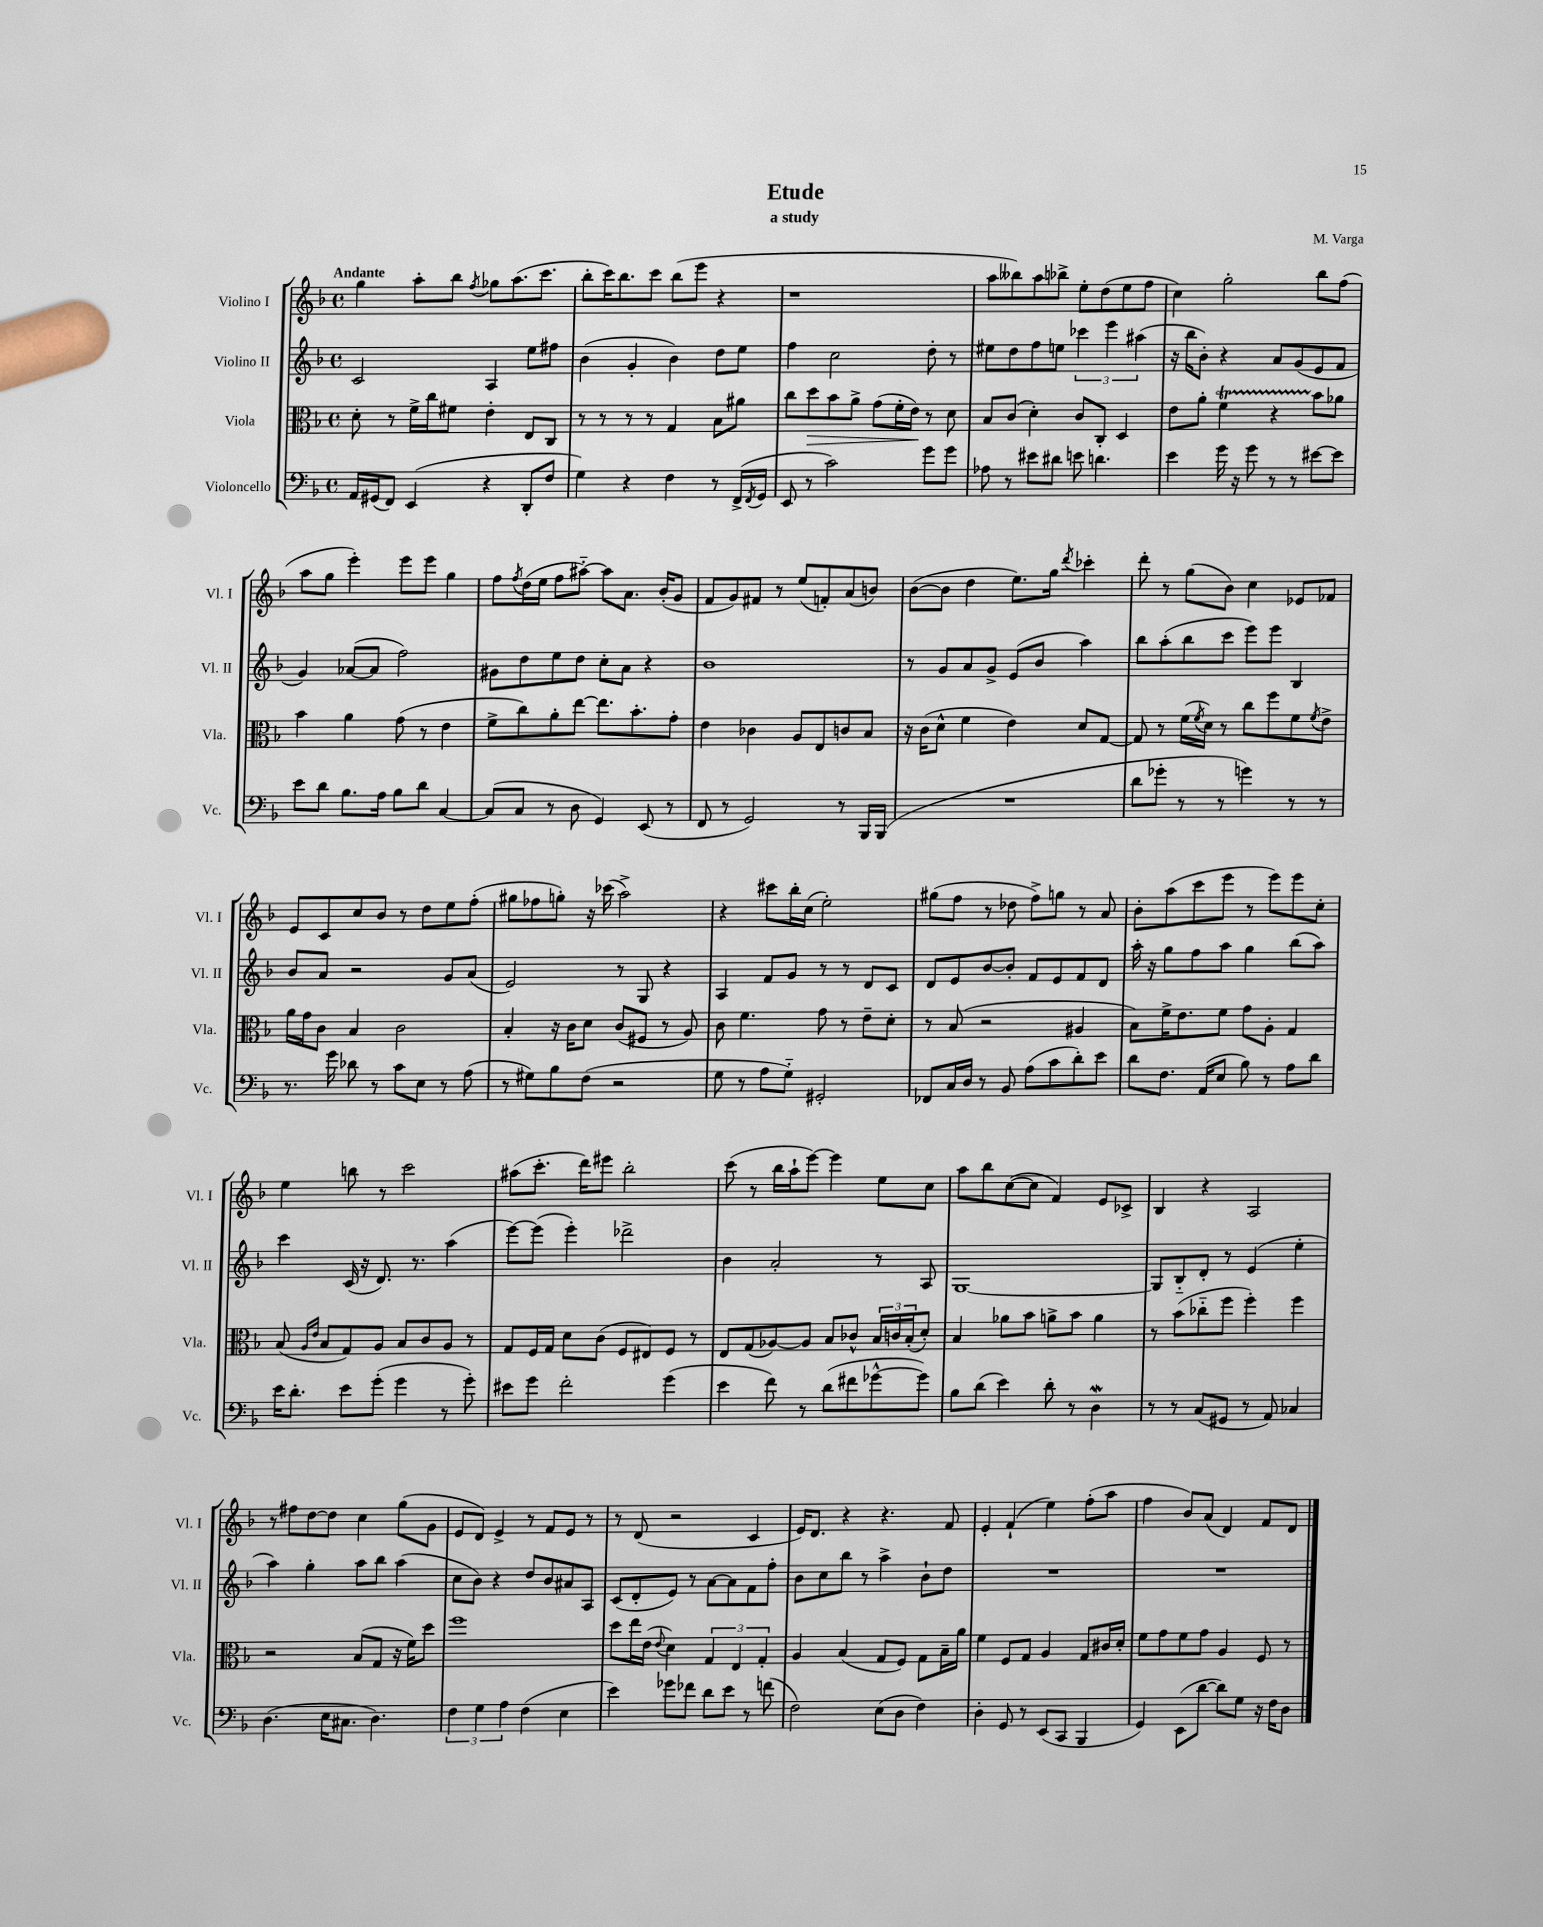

**kern	**kern	**kern	**kern
*staff4	*staff3	*staff2	*staff1
*clefF4	*clefC3	*clefG2	*clefG2
*k[b-]	*k[b-]	*k[b-]	*k[b-]
*M4/4	*M4/4	*M4/4	*M4/4
*met(c)	*met(c)	*met(c)	*met(c)
16AA	8d'	2c	4gg
(16GG#	.	.	.
8FF)	8r	.	.
(4EE	16f^	.	8aa'
.	16cc	.	.
.	8f#	.	8bb-
.	.	.	8qff
4r	4e'	4A	8gg-
.	.	.	(8.aa
8DD'	8E	8ee	.
.	.	.	8.ccc
8F	8C	8ff#	.
=	=	=	=
4G)	8r	(4b-	8bb-'
.	8r	.	16ccc)
.	.	.	8.bb-
4r	8r	4g'	.
.	8r	.	8ccc
4F	4G	4b-)	(8bb-
.	.	.	8eee
8r	8B-	8dd	4r
(16FF^	8a#	8ee	.
8qFF	.	.	.
16GG	.	.	.
=	=	=	=
8EE	8cc	4ff	1r
8r	8dd	.	.
2c)	8b-	2cc	.
.	8a^	.	.
.	(8g	.	.
.	16f'	.	.
.	16e)	.	.
8g	8r	8dd'	.
8g	8d	8r	.
=	=	=	=
8A-	8B-	8ee#	8aa
8r	(8c	8dd	8bb--)
8e#	4d')	8ff	8aa
8d#	.	8ee	8bb-^
8e	8c	6ccc-	8ee'
4.d	8C'	.	(8dd
.	.	6eee	.
.	4D	.	8ee
.	.	(6aa#	.
.	.	.	8ff
=	=	=	=
4e	8e	16r	4cc)
.	.	16bb-	.
.	8a'	8b-')	.
16g	4f	4r	2gg'
16r	.	.	.
8g	.	.	.
8r	4r	8a	.
8r	.	(8g	.
[8e#	8b-	8e	8bb-
8e#]	8a-	8f	(8ff
=	=	=	=
8e	4b-	4g)	8aa
8d	.	.	8gg
8.B-	4a	([8a-	4eee')
.	.	8a-]	.
16A	.	.	.
8B-	(8g	2ff)	8eee
8d	8r	.	8eee
[4C	4e	.	4gg
=	=	=	=
(8C]	8f^	8g#	8ff
.	.	.	8qff
8C	8cc)	8dd	(16dd
.	.	.	16ee
8r	8a'	8ee	8ff
8D	[8ee	8dd	[8aa#'~)
4GG)	8.ee]	8cc'	8aa#]
.	.	8a	8.a
.	8.b-'	.	.
(8EE	.	4r	.
.	.	.	(16b-'
8r	8g'	.	8g
=	=	=	=
8FF	4e	1b-	8f
8r	.	.	8g)
2GG)	4c-	.	8f#
.	.	.	8r
.	8A	.	(8ee
.	8E	.	8f')
8r	8c	.	(8a
16BBB-	8B-	.	8b)
(16BBB-	.	.	.
=	=	=	=
1r	16r	8r	([8b-
.	(16c	.	.
.	8d^^	8g	8b-]
.	4f	8a	4dd
.	.	8g^	.
.	4e)	(8e	8.ee)
.	.	8b-	.
.	.	.	16gg
.	.	.	8qddd
.	8d	4aa)	4ccc-'
.	[8G	.	.
=	=	=	=
8d	8G]	8bb-	8ddd'
8g-'	8r	(8aa'	8r
8r	(16f	8bb-	(8gg
.	8qf	.	.
.	16d)	.	.
8r	8r	8ccc	8b-)
4g)	8cc	8eee)	4cc
.	8ff	8eee	.
8r	8f	4B-	8e-
.	8qf	.	.
8r	8e^	.	8f-
=	=	=	=
8.r	16a	8b-	8e
.	16g	.	.
.	8c	8a	8c
16g	.	.	.
8d-	4B-	2r	8cc
8r	.	.	8b-
8c	2c	.	8r
8E	.	.	8dd
8r	.	8g	8ee
(8A	.	(8a	(8ff'
=	=	=	=
8r	4B-'	2e)	8gg#
8G#)	.	.	8ff-
8B-	16r	.	8gg')
.	16c	.	.
(8F	8d	.	16r
.	.	.	(16ccc-
2r	(8c	8r	2aa^)
.	8F#	8G	.
.	8r	4r	.
.	8A)	.	.
=	=	=	=
8G	8c	4A	4r
8r	4.f	.	.
8A	.	8f	8ccc#
8G'~)	.	8g	16bb-'
.	.	.	(16cc
2GG#'	8g	8r	2ee')
.	8r	8r	.
.	8e~	8d	.
.	8d'	8c	.
=	=	=	=
8FF-	8r	8d	(8gg#
16C	(8B-	8e	8ff
16D	.	.	.
8r	2r	[8b-	8r
8BB-	.	8b-']	8dd-
(8A	.	8f	8ff^)
8c	.	8e	8gg
8d')	4A#	8f	8r
8e	.	8d	8a
=	=	=	=
8d	8B-)	16aa'	8b-'
.	.	16r	.
8.F	16f^	8gg	(8aa
.	8.e	.	.
.	.	8ff	8ccc
(16AA	.	.	.
8E	8f	8aa	8eee
8B-)	8g	4gg	8r
8r	8A'	.	8eee)
8A	4G	(8bb-	8eee
8d	.	8aa)	8cc'
=	=	=	=
16e	(8B-	4ccc	4ee
8.d'	.	.	.
.	16qqA	.	.
.	16qqe	.	.
.	8B-	.	.
8e	8G)	(16c	8bb
.	.	16r	.
(8g'	8A	8.d)	8r
4g	8B-	.	2ccc
.	.	8.r	.
.	8c	.	.
8r	8A	(4aa	.
8g')	8r	.	.
=	=	=	=
8e#	8G	[8eee)	(8aa#
8g	16F	(8eee]	8.ccc'
.	16G	.	.
2f'	8d	4eee')	.
.	.	.	16ddd)
.	(8c	.	8eee#
.	8F	2ddd-^	2bb-'
.	8E#)	.	.
(4g	8F	.	.
.	8r	.	.
=	=	=	=
4e	8E	4b-	(8ccc
.	(8G	.	8r
8f)	[8A-)	2a'	16bb-
.	.	.	16aa`
8r	8A-]	.	[8eee)
(8d	8B-	.	4eee]
8f#	8c-^^	.	.
[8g-^^	24B-	8r	8ee
.	24c	.	.
.	(24B-'	.	.
8g-])	8d')	8A	8cc
=	=	=	=
8B-	4B-	[1G	8aa
(8d	.	.	8bb-
4e)	8a-	.	([8cc
.	8b-	.	8cc]
8d'	8a^	.	4f)
8r	8b-	.	.
4D	4a	.	8e
.	.	.	8c-^
=	=	=	=
8r	8r	8G]	4B-
8r	(8b-	8B-'~	.
(8C	8cc-'~	8d'	4r
8GG#	8ff	8r	.
8r	4ff')	(4e	2A
8AA)	.	.	.
4C-	4ff	4ee'	.
=	=	=	=
(4.D	2r	4aa)	8r
.	.	.	8ff#
.	.	4gg'	[8dd
16E	.	.	8dd]
8.C#	.	.	.
.	(8B-	8aa	4cc
4.D)	8G	8bb-	.
.	16r	(4aa	(8gg
.	16f)	.	.
.	8dd	.	8g
=	=	=	=
6F	1ff	8cc	8e
.	.	8b-)	8d)
6G	.	.	.
.	.	4r	4e^
6A	.	.	.
(4F	.	8dd	8r
.	.	8b-	8f
4E	.	8a#	8e
.	.	8A	8r
=	=	=	=
4e)	8dd	(8c	8r
.	16ee	8d'	(8d
.	(16e	.	.
.	8qqe	.	.
8g-	4d)	8e)	2r
8f-	.	8r	.
8d	6G	[8a	.
8e	.	8a]	.
.	6E	.	.
8r	.	8f	4c
.	6G'	.	.
(8f	.	8ff'	.
=	=	=	=
2F)	4A	8b-	16e)
.	.	.	8.d
.	.	8cc	.
.	(4B-	8bb-	4r
.	.	8r	.
(8E	8G	4aa^	4.r
8D	8F)	.	.
4F)	8G	8b-`	.
.	16B-~	8dd	8f
.	16a	.	.
=	=	=	=
4D'	4f	1r	4e'
8GG	8F	.	(4f`
8r	8G	.	.
(8EE	4A	.	4ee)
8CC	.	.	.
4BBB-	8G	.	(8ff'
.	16c#	.	8aa
.	16d'	.	.
=	=	=	=
4GG)	8f	1r	4ff
.	8g	.	.
(8EE	8f	.	8b-)
[8d	8g	.	(8a
8d])	4A	.	4d)
8G	.	.	.
16r	8F	.	8f
16F	.	.	.
8D	8r	.	8d
==	==	==	==
*-	*-	*-	*-
